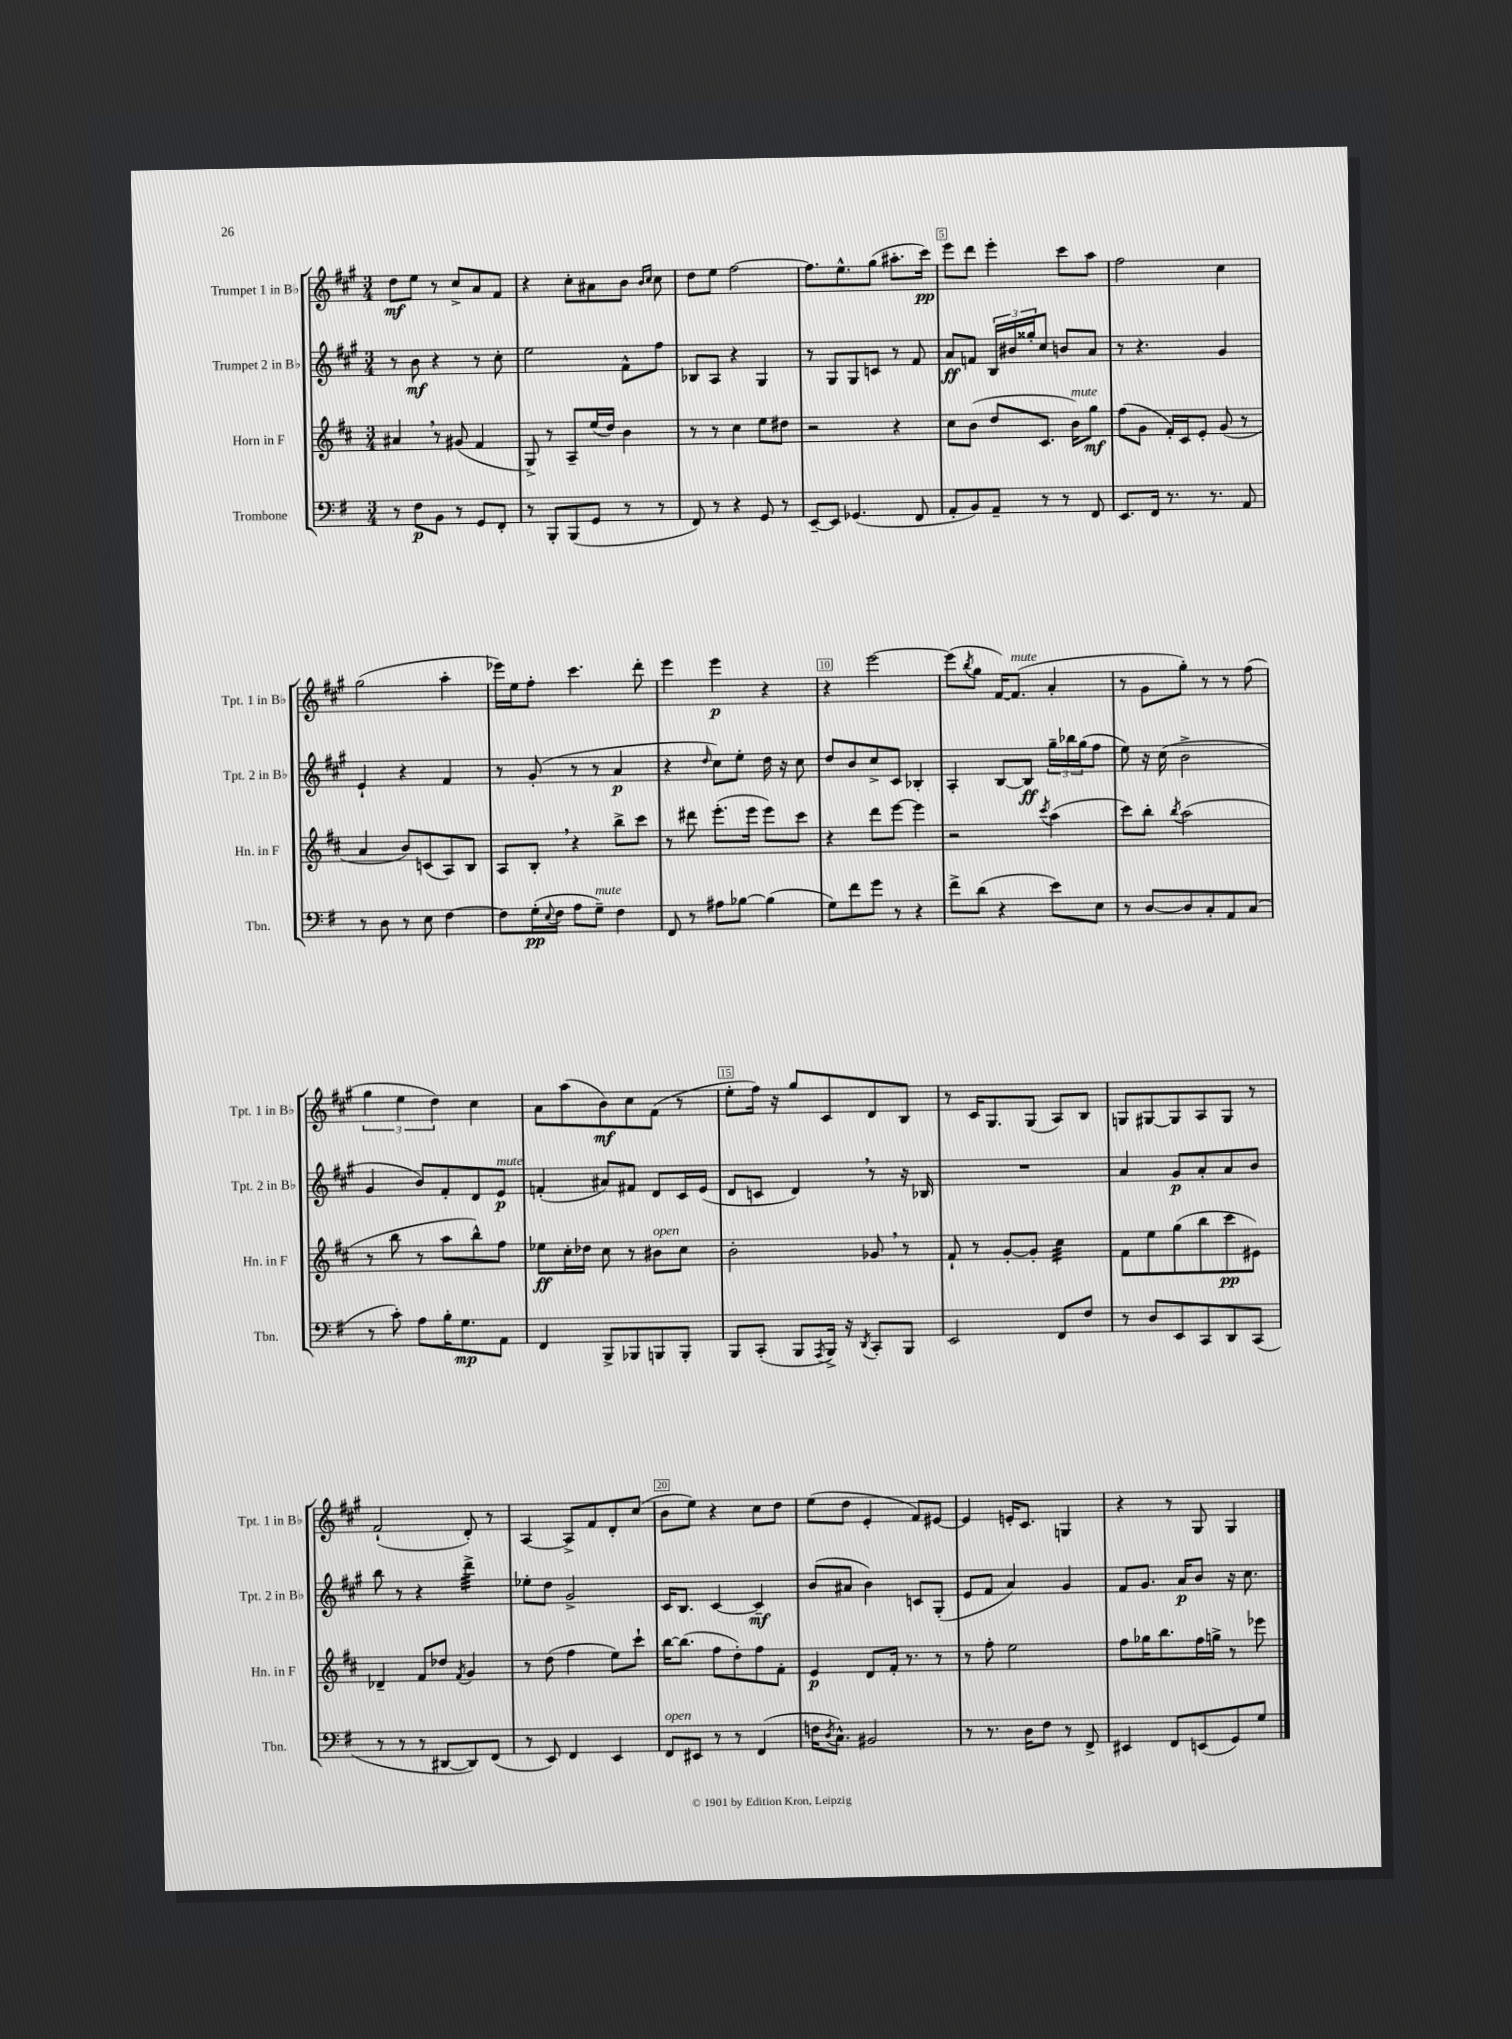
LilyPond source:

<<
\new StaffGroup <<
\new Staff = "s0" \with { instrumentName = "Trumpet 1 in Bb" shortInstrumentName = "Tpt. 1 in Bb" } {
    \clef treble \key a \major \numericTimeSignature \time 3/4
    d''8\mf e''8 r8 cis''8-> a'8 fis'8 |
    r4 cis''8-. ais'8 b'8 \grace { b'16 cis''16 } cis''8 |
    d''8 e''8 fis''2~ |
    fis''8. e''8.-^ gis''8( ais''8.-. cis'''16\pp) |
    e'''8 d'''8 e'''4-. cis'''8 a''8 |
    fis''2 cis''4 |
    gis''2( a''4-. |
    ees'''16) e''16 fis''8-. cis'''4. d'''8-. |
    e'''4 e'''4\p r4 |
    r4 e'''2~ |
    e'''8( \acciaccatura { b''8 } gis''8 fis'16~) fis'8.^\markup { \italic "mute" }( a'4-. |
    r8 gis'8 gis''8-.) r8 r8 fis''8( |
    \tuplet 3/2 { gis''4 e''4 d''4) } cis''4 |
    a'8 a''8( b'8\mf) cis''8 fis'8( r8 |
    e''8-. fis''16) r16 gis''8 cis'8 d'8 b8 |
    r8 cis'16 gis8. gis8( a8) b8 |
    g8 gis8~ gis8 a8 gis8 r8 |
    fis'2-!( d'8-.) r8 |
    a4~ a8-> fis'8 d'8-. cis''8( |
    b'8 e''8) r4 cis''8 d''8 |
    e''8( d''8 e'4-. fis'8) eis'8~ |
    eis'4 e'16-. cis'8. g4 |
    r4 r8 gis8 gis4 \bar "|." |
}
\new Staff = "s1" \with { instrumentName = "Trumpet 2 in Bb" shortInstrumentName = "Tpt. 2 in Bb" } {
    \clef treble \key a \major \numericTimeSignature \time 3/4
    r8 b'8\mf r4 r8 cis''8-. |
    e''2 fis'8-^ fis''8 |
    bes8 a8 r4 gis4 |
    r8 gis8 gis8 c'8 r8 fis'8 |
    a'8\ff f'8 \tuplet 3/2 { b16 bis'16 gisis''16-. } cis''8 b'8 a'8 |
    r8 r4. gis'4 |
    e'4-! r4 fis'4 |
    r8 gis'8-.( r8 r8 a'4\p |
    r4 \grace { d''16 } cis''8) e''8-. d''16 r16 cis''8 |
    d''8 b'8 cis''8-> cis'8 bes4-. |
    a4-. b8~ b8\ff \tuplet 3/2 { gis''16-- bes''16 gis''16( } fis''8 |
    e''8) r16 cis''16( b'2-> |
    gis'4 b'8) fis'8-. d'8 e'8\p^\markup { \italic "mute" } |
    f'4-.( ais'8) fis'8 d'8 cis'16 e'16( |
    d'8 c'8 d'4) \breathe r8 r16 bes16 |
    R2. |
    a'4 gis'8\p a'8-. a'8 b'8 |
    b''8 r8 r4 d'''4:32-> |
    ees''8-. d''8 gis'2-> |
    cis'16 b8. cis'4~ cis'4--\mf |
    b'8( ais'8 b'4) c'8 gis8-.( |
    e'8 fis'8 a'4) gis'4 |
    fis'8 gis'8. a'16\p b'8 r16 cis''8. \bar "|." |
}
\new Staff = "s2" \with { instrumentName = "Horn in F" shortInstrumentName = "Hn. in F" } {
    \clef treble \key d \major \numericTimeSignature \time 3/4
    ais'4 \breathe r8 gis'8( fis'4 |
    g8->) r8 a8-- e''16( d''16) b'4 |
    r8 r8 cis''4 e''8 dis''8 |
    r2 r4 |
    cis''8 b'8( d''8 cis'8. b'16^\markup { \italic "mute" }) g''8\mf |
    fis''8( g'8 fis'16-.) cis'16 e'8-. g'8( r8 |
    a'4 b'8) c'8( a8) b8 |
    a8 b8-. \breathe r4 b''8-> cis'''8 |
    r8 dis'''8 e'''8.-.( e'''16 e'''8) cis'''8 |
    r4 d'''8 e'''8~ e'''4 |
    r2 \acciaccatura { cis'''8 } a''4( |
    cis'''8) b''8-. \acciaccatura { b''8 } a''2( |
    r8 b''8 r8 a''8 b''8-^) fis''8 |
    ees''8\ff cis''16-. des''16 cis''8 r8 bis'8^\markup { \italic "open" } cis''8 |
    b'2-. ges'8 \breathe r8 |
    fis'8-! r8 g'8~-. g'8-. cis''4:32 |
    fis'8 e''8 g''8( b''8 cis'''8\pp eis'8) |
    des'4-- fis'8 des''8 \acciaccatura { fis'8 } g'4 |
    r8 d''8( fis''4 e''8) cis'''8-! |
    b''16~ b''8.( fis''8 d''8-.) fis''8 fis'8-. |
    e'4\p d'8 fis'16-. r8. r8 |
    r8 fis''8-. e''2 |
    fis''8 ges''16 b''8. fis''16 g''16-> r8 ees'''8 \bar "|." |
}
\new Staff = "s3" \with { instrumentName = "Trombone" shortInstrumentName = "Tbn." } {
    \clef bass \key g \major \numericTimeSignature \time 3/4
    r8 fis8\p b,8 r8 g,8 fis,8-. |
    r8 b,,8-. b,,8( g,8 r8 r8 |
    fis,8) r8 r4 g,8 r8 |
    e,8~-- e,8 ges,4.( fis,8 |
    a,8-. b,8) a,8-- r8 r8 fis,8 |
    e,8. fis,16 r8. r8. a,8 |
    r8 d8 r8 e8 fis4~ |
    fis8 g16-.\pp( \appoggiatura { e8 } fis16 a8 g8--^\markup { \italic "mute" }) fis4 |
    fis,8 r8 ais8 bes8~ bes4( |
    g8) fis'8 g'8 r8 r4 |
    fis'8-> d'8( r4 e'8) e8 |
    r8 d8~ d8 c8-. a,8 c8( |
    r8 c'8-.) a8 b16-. g8.\mp a,8 |
    fis,4 b,,8-> bes,,8 b,,8 b,,8-. |
    b,,8 c,8-.( b,,8 \acciaccatura { a,,8 } b,,16->) r16 \acciaccatura { d,8 } c,8-. b,,8 |
    e,2 fis,8 fis8 |
    r8 d8 e,8 c,8 d,8 c,8( |
    r8 r8 r8 dis,8~ dis,8) fis,8( |
    r8 e,8) fis,4 e,4 |
    fis,8^\markup { \italic "open" } eis,8 r8 r8 fis,4( |
    f16 \acciaccatura { d8 } c8.-^) bis,2 |
    r8 r8. d16 fis8 r8 fis,8-> |
    eis,4 fis,8 e,8( g,8) g8 \bar "|." |
}
>>
>>
\layout { \context { \Score \override BarNumber.break-visibility = ##(#f #t #t) barNumberVisibility = #(every-nth-bar-number-visible 5) \override BarNumber.stencil = #(make-stencil-boxer 0.1 0.3 ly:text-interface::print) } }
